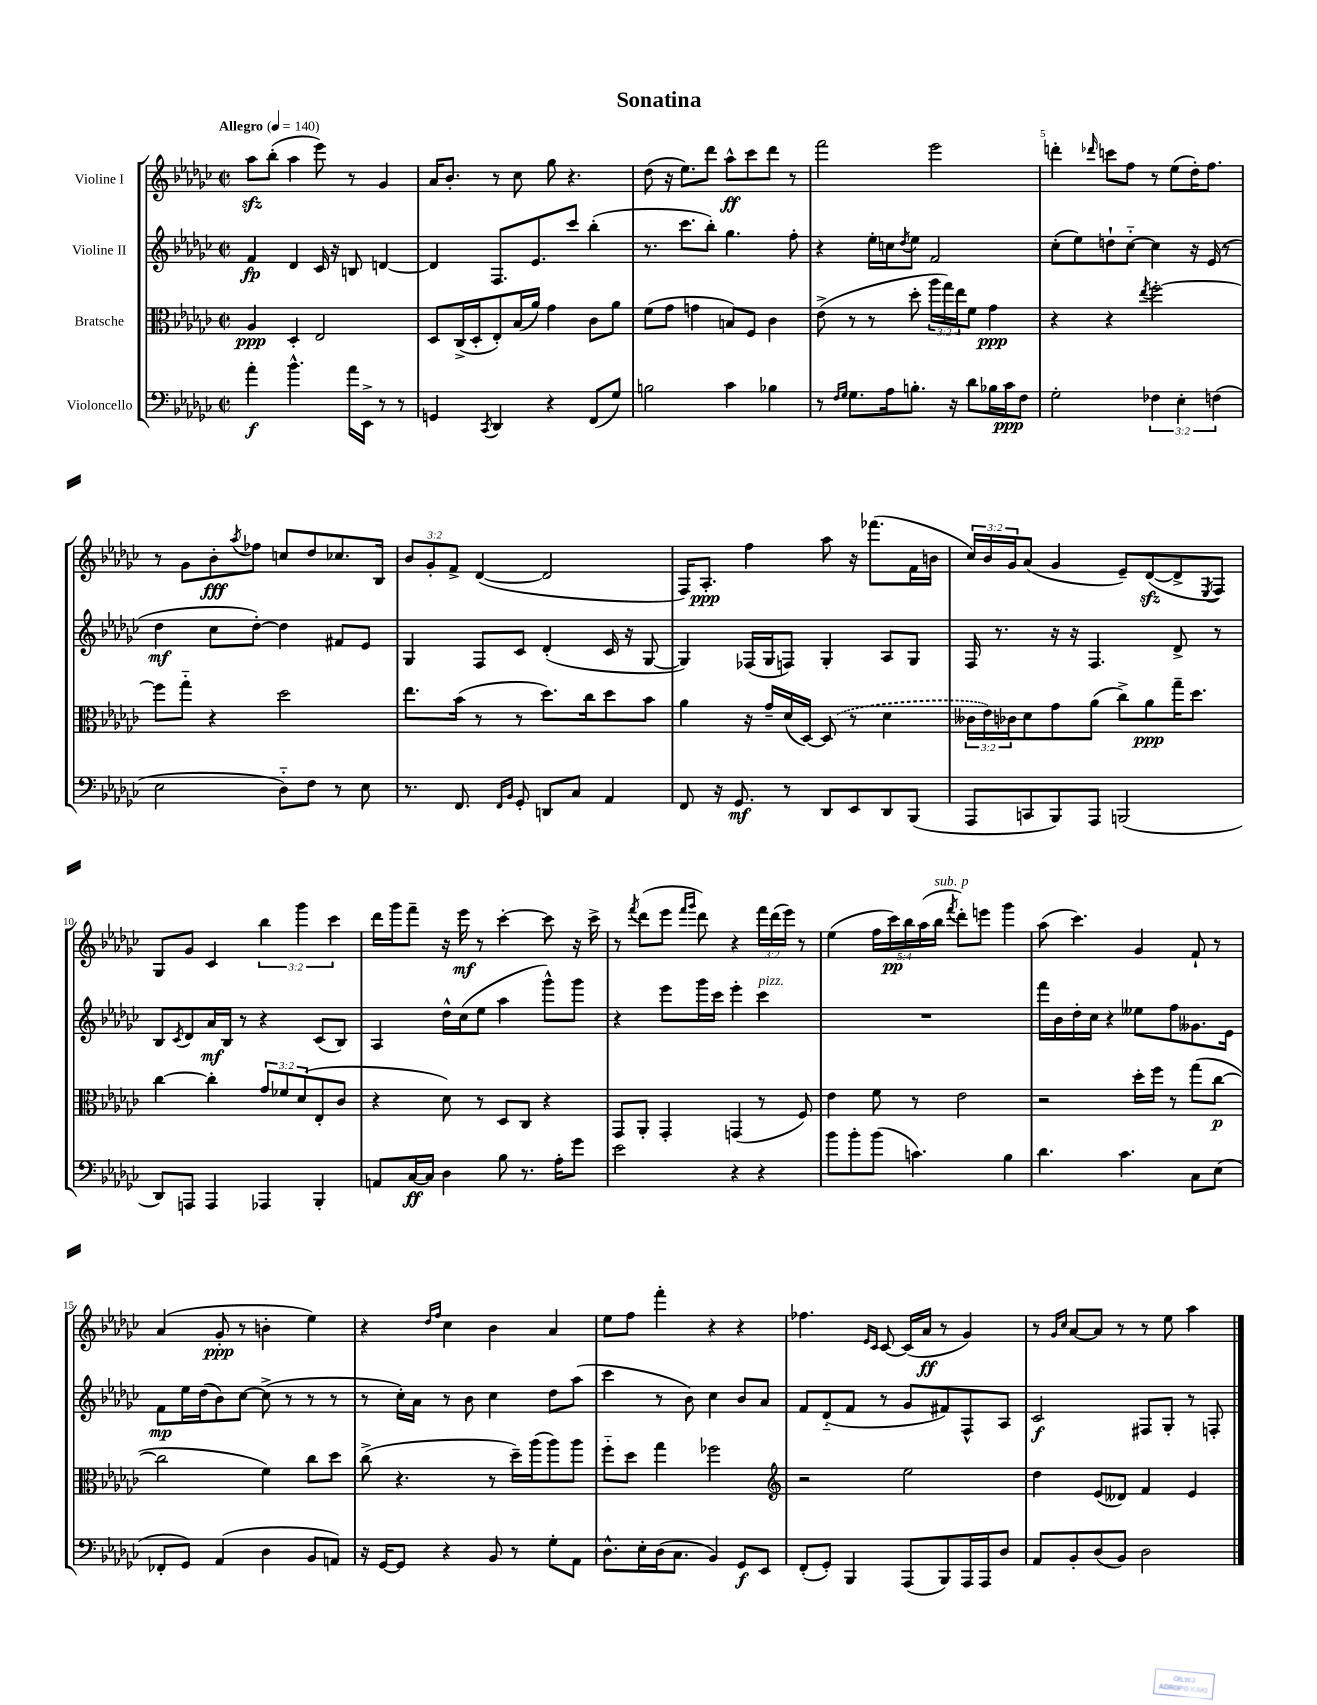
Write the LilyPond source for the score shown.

\header { title = "Sonatina" }
<<
\new StaffGroup <<
\new Staff = "s0" \with { instrumentName = "Violine I" } {
    \clef treble \key ges \major \defaultTimeSignature \time 2/2 \override Staff.TupletNumber.text = #tuplet-number::calc-fraction-text \tempo "Allegro" 4 = 140
    aes''8\sfz bes''8-.( aes''4 ees'''8) r8 ges'4 |
    aes'16 bes'8.-. r8 ces''8 ges''8 r4. |
    des''8( r16 ees''8.) des'''8 aes''8-^\ff ces'''8 des'''8 r8 |
    f'''2 ees'''2 |
    d'''4-. \grace { des'''16 } c'''8 f''8 r8 ees''8( des''16-.) f''8. |
    r8 ges'8 bes'8-.\fff \acciaccatura { aes''8 } fes''8 c''8 des''8 ces''8. bes16 |
    \tuplet 3/2 { bes'8 ges'8-. f'8-> } des'4~( des'2 |
    f16) aes8.-.\ppp f''4 aes''8 r16 fes'''8.( f'16 b'16 |
    \tuplet 3/2 { ces''16) bes'16 ges'16 } aes'8( ges'4 ees'8--) des'8~\sfz( des'8-> \acciaccatura { ees8 } f8) |
    ges8 ges'8 ces'4 \tuplet 3/2 { bes''4 ges'''4 ces'''4 } |
    des'''16 ges'''16 f'''8-- r16 ees'''16\mf r8 ces'''4~-. ces'''8 r16 ces'''16-> |
    r8 \acciaccatura { f'''8 } des'''8( ees'''8 \grace { f'''16 ges'''16 } des'''8) r4 \tuplet 3/2 { f'''16 des'''16( ees'''16) } r8 |
    ees''4( \tuplet 5/4 { f''16 ces'''16\pp) bes''16 aes''16( bes''16^\markup { \italic "sub. p" } } \acciaccatura { f'''8 } des'''8-.) e'''8 ges'''4 |
    aes''8( ces'''4.) ges'4 f'8-! r8 |
    aes'4( ges'8-.\ppp r8 b'4-. ees''4) |
    r4 \grace { des''16 f''16 } ces''4 bes'4 aes'4 |
    ees''8 f''8 f'''4-. r4 r4 |
    fes''4. \grace { ees'16 ces'16 } ces'8~ ces'16( aes'16\ff r8 ges'4) |
    r8 \grace { ges'16 ces''16 } aes'8~ aes'8 r8 r8 ees''8 aes''4 \bar "|." |
}
\new Staff = "s1" \with { instrumentName = "Violine II" } {
    \clef treble \key ges \major \defaultTimeSignature \time 2/2
    f'4\fp des'4 ces'16 r16 b8 d'4~ |
    d'4 f8. ees'8. ces'''8 bes''4-.( |
    r8. ces'''8. bes''8-.) ges''4. f''8-. |
    r4 ees''16-. c''16 \acciaccatura { des''8 } ees''8 f'2 |
    ces''8-.( ees''8) d''8-! ces''8~-_ ces''4 r16 ees'16( r8 |
    des''4\mf ces''8 des''8~-.) des''4 fis'8 ees'8 |
    ges4 f8 ces'8 des'4-.( ces'16 r16 ges8~ |
    ges4) fes16( ges16 f8) ges4-. aes8 ges8 |
    f16 r8. r16 r16 f4. des'8-> r8 |
    bes8 \acciaccatura { ces'8 } des'8 aes'16\mf bes16 r8 r4 ces'8( bes8) |
    aes4 des''16-^ ces''16( ees''8 aes''4 ges'''8-^) ges'''8 |
    r4 ees'''8 ges'''16 ces'''16 ees'''4-. ces'''4^\markup { \italic "pizz." } |
    R1 |
    f'''16 bes'16 des''16-. ces''16 r4 eeses''8 f''8 geses'8. ees'16 |
    f'8\mp ees''16 des''16( bes'8) ces''8~ ces''8->( r8 r8 r8 |
    r8 ces''16-.) aes'16 r8 bes'8 ces''4 des''8 aes''8( |
    ces'''4 r8 bes'8) ces''4 bes'8 aes'8 |
    f'8 des'8-_( f'8 r8 ges'8 fis'8) f8-^ aes8 |
    ces'2\f fis8 ges8-. r8 f8-. \bar "|." |
}
\new Staff = "s2" \with { instrumentName = "Bratsche" } {
    \clef alto \key ges \major \defaultTimeSignature \time 2/2 \override Staff.TupletNumber.text = #tuplet-number::calc-fraction-text
    aes4\ppp des4-. ees2 |
    des8 ces16->( des16-. ees8-.) bes16( aes'16) ges'4 ces'8 aes'8 |
    f'8( ges'8 g'4 b8) f8 ces'4 |
    ees'8->( r8 r8 des''8-. \tuplet 3/2 { aes''16 ges''16) ees''16 } f'8 ges'4\ppp |
    r4 r4 \acciaccatura { ees''8 } f''2~-. |
    f''8 ges''8-_ r4 des''2 |
    ees''8. bes'16( r8 r8 des''8.) ces''16 des''8 bes'8 |
    aes'4 r16 ges'16-- des'16( des16~) \once \slurDashed des8( r8 des'4 |
    \tuplet 3/2 { ceses'16 ees'16) ces'16 } des'8 ges'8 aes'8( ces''8->) aes'8\ppp ges''16-- des''8. |
    ces''4~ ces''4-. \tuplet 3/2 { ges'8 fes'8 des'8( } ees8-. ces'8 |
    r4 des'8) r8 des8 ces8 r4 |
    ges,8 aes,8-. ges,4-. g,4( r8 f8) |
    ees'4 f'8 r8 ees'2 |
    r2 des''16-. f''16 r8 ges''8( ces''8~\p |
    ces''2 f'4) ces''8 des''8 |
    ces''8->( r4. r8 des''16--) aes''16( aes''8) aes''8 |
    f''8-_ des''8 ges''4 fes''2 |
    \clef treble r2 ees''2 |
    des''4 ees'8( deses'8) f'4 ees'4 \bar "|." |
}
\new Staff = "s3" \with { instrumentName = "Violoncello" } {
    \clef bass \key ges \major \defaultTimeSignature \time 2/2 \override Staff.TupletNumber.text = #tuplet-number::calc-fraction-text
    aes'4-.\f bes'4.-^ aes'16 ees,16-> r8 r8 |
    g,4 \acciaccatura { ces,8 } des,4 r4 f,8( ges8) |
    b2 ces'4 bes4 |
    r8 \grace { f16 ges16 } ges8. aes16 b8.-. r16 des'8 bes16 ces'16\ppp f8 |
    ges2-. \tuplet 3/2 { fes4 ees4-. f4( } |
    ees2 des8-_) f8 r8 ees8 |
    r8. f,8. \grace { f,16 bes,16 } ges,8-. d,8 ces8 aes,4 |
    f,8 r16 ges,8.\mf r8 des,8 ees,8 des,8 bes,,8( |
    aes,,8 c,8 bes,,8) aes,,8 b,,2( |
    des,8) a,,8 a,,4 aes,,4 bes,,4-. |
    a,8 ces16~\ff ces16 des4 bes8 r8. aes16-. ges'8 |
    ees'2 r4 r4 |
    bes'8 bes'8-. bes'8( c'4.) bes4 |
    des'4. ces'4. ces8 ees8( |
    fes,8-. ges,8) aes,4( des4 bes,8 a,8) |
    r16 ges,16~ ges,8 r4 bes,8 r8 ges8-. aes,8 |
    des8.-^ ees16-. des16( ces8. bes,4) ges,8\f ees,8 |
    f,8-.( ges,8-.) bes,,4 aes,,8( bes,,8) aes,,16 aes,,16 des8 |
    aes,8 bes,8-. des8( bes,8) des2 \bar "|." |
}
>>
>>
\layout { \context { \Score \override BarNumber.break-visibility = ##(#f #t #t) barNumberVisibility = #(every-nth-bar-number-visible 5) } }
